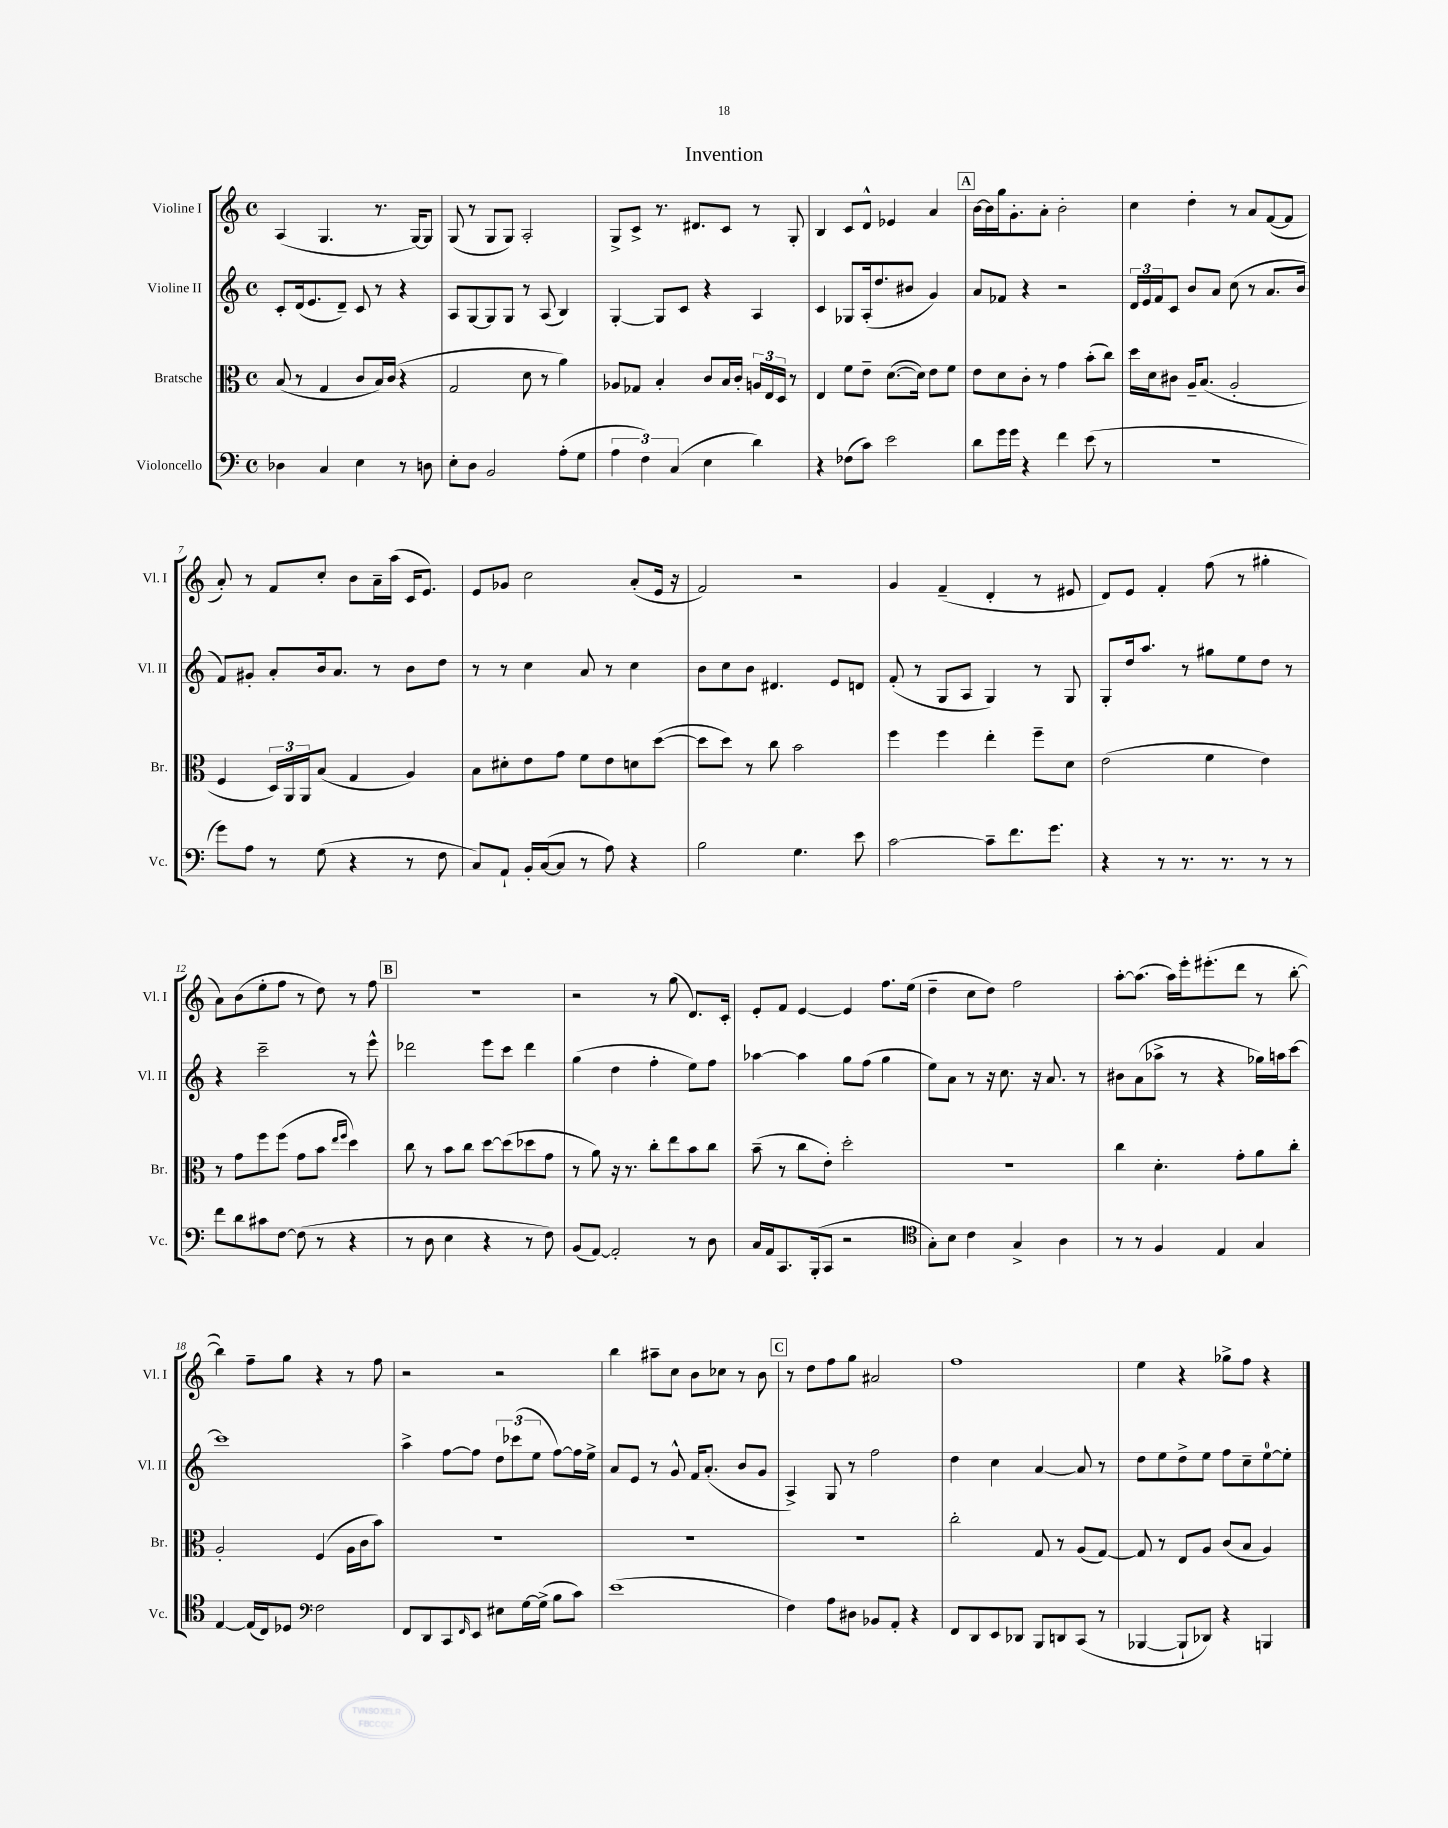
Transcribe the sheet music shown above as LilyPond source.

\header { title = "Invention" }
<<
\new StaffGroup <<
\new Staff = "s0" \with { instrumentName = "Violine I" shortInstrumentName = "Vl. I" } {
    \clef treble \key c \major \defaultTimeSignature \time 4/4
    a4( g4. r8. g16~) g8 |
    g8( r8 g8 g8) a2-. |
    g8-> c'8-> r8. dis'8. c'8 r8 g8-. |
    b4 c'8 d'8-^ ees'4 a'4 |
    \mark \markup { \box "A" } b'16~ b'16 g''16 g'8.-. a'8-. b'2-. |
    c''4 d''4-. r8 a'8 f'8~( f'8 |
    a'8-.) r8 f'8 c''8-. b'8 a'16-- a''16( c'16 e'8.) |
    e'8 ges'8 c''2 a'8-.( e'16 r16 |
    f'2) r2 |
    g'4 f'4--( d'4-. r8 eis'8 |
    d'8) e'8 f'4-. f''8( r8 gis''4-. |
    a'8) b'8( e''8-. f''8 r8 d''8) r8 f''8 |
    \mark \markup { \box "B" } R1 |
    r2 r8 g''8( d'8.) c'16-. |
    e'8-. f'8 e'4~ e'4 f''8. e''16( |
    d''4-- c''8 d''8) f''2 |
    a''8~-. a''8.( a''16) e'''16-. eis'''8.-.( d'''8 r8 b''8~-. |
    b''4) f''8-- g''8 r4 r8 f''8 |
    r2 r2 |
    b''4 ais''8-- c''8 b'8 ces''8 r8 b'8 |
    \mark \markup { \box "C" } r8 d''8 f''8 g''8 ais'2 |
    f''1 |
    e''4 r4 ges''8-> f''8 r4 \bar "|." |
}
\new Staff = "s1" \with { instrumentName = "Violine II" shortInstrumentName = "Vl. II" } {
    \clef treble \key c \major \defaultTimeSignature \time 4/4
    c'8-. d'16( e'8. d'8--) c'8 r8 r4 |
    a8 g8~ g8 g8 r8 a8( b4) |
    g4~-. g8 c'8 r4 a4 |
    c'4 ges8 a16-.( d''8. bis'8 g'4) |
    \mark \markup { \box "A" } a'8 fes'8 r4 r2 |
    \tuplet 3/2 { d'16 e'16 f'16 } c'8 b'8 a'8 c''8( r8 a'8. b'16 |
    f'8) gis'8-. a'8-. b'16 a'8. r8 b'8 d''8 |
    r8 r8 c''4 a'8 r8 c''4 |
    b'8 c''8 b'8 dis'4. e'8 d'8 |
    f'8-.( r8 g8 a8 g4) r8 g8 |
    g8-. d''16 a''8. r8 gis''8 e''8 d''8 r8 |
    r4 c'''2-- r8 e'''8-^ |
    \mark \markup { \box "B" } des'''2 e'''8 c'''8 des'''4 |
    g''4( d''4 f''4-. e''8) f''8 |
    aes''4~ aes''4 g''8 f''8( g''4 |
    e''8) a'8 r8 r16 c''8. r16 a'8. r8 |
    bis'8 a'8( aes''8-> r8 r4 ges''16) a''16 c'''8~ |
    c'''1 |
    a''4-> f''8~ f''8 \tuplet 3/2 { d''8 ces'''8( e''8 } f''8~) f''16 e''16-> |
    a'8 e'8 r8 g'8-^ f'16 a'8.-.( b'8 g'8 |
    \mark \markup { \box "C" } a4->) g8 r8 f''2 |
    d''4 c''4 a'4~ a'8 r8 |
    d''8 e''8 d''8-> e''8 f''8 c''8-- e''8-0~ e''8-. \bar "|." |
}
\new Staff = "s2" \with { instrumentName = "Bratsche" shortInstrumentName = "Br." } {
    \clef alto \key c \major \defaultTimeSignature \time 4/4
    b8( r8 g4 c'8 b16) c'16( r4 |
    g2 d'8 r8 a'4) |
    aes8 ges8 b4-. c'8 b16 c'16-. \tuplet 3/2 { a16 e16 d16 } r8 |
    e4 f'8 e'8-- d'8.~( d'16) e'8 f'8 |
    \mark \markup { \box "A" } e'8 d'8 c'8-. r8 g'4 b'8-.( c''8) |
    d''16 d'16 cis'8 a16-- b8.( a2-. |
    f4 \tuplet 3/2 { d16) a,16 a,16 } b8( g4 a4) |
    b8 dis'8-. e'8 g'8 f'8 e'8 d'8 d''8~( |
    d''8 d''8) r8 c''8 b'2 |
    f''4 f''4 e''4-. f''8-- d'8 |
    e'2( f'4 e'4) |
    r8 g'8 f''8 f''8( g'8 b'8 \grace { e''16 f''16 } d''4) |
    \mark \markup { \box "B" } c''8 r8 b'8 c''8 d''8~ d''8( des''8 g'8 |
    r8 a'8) r16 r8. c''8-. e''8 b'8 c''8 |
    b'8--( r8 c''8 e'8-.) d''2-. |
    R1 |
    c''4 d'4.-. g'8-. a'8 c''8-. |
    a2-. f4( a16 c'16 b'8) |
    R1 |
    R1 |
    \mark \markup { \box "C" } R1 |
    c''2-. g8 r8 a8( g8~) |
    g8 r8 e8 a8 c'8( b8 a4) \bar "|." |
}
\new Staff = "s3" \with { instrumentName = "Violoncello" shortInstrumentName = "Vc." } {
    \clef bass \key c \major \defaultTimeSignature \time 4/4
    des4 c4 e4 r8 d8 |
    e8-. d8 b,2 a8-.( g8 |
    \tuplet 3/2 { a4 f4) c4( } e4 d'4) |
    r4 fes8( c'8) e'2 |
    \mark \markup { \box "A" } d'8 g'16 g'16 r4 f'4 e'8( r8 |
    R1 |
    g'8) a8 r8 g8( r4 r8 f8 |
    c8) a,8-! b,16-. c16~( c8 r8 a8) r4 |
    b2 g4. e'8 |
    c'2~ c'8-- f'8. g'8. |
    r4 r8 r8. r8. r8 r8 |
    f'8 d'8 cis'8 f8~ f8( r8 r4 |
    \mark \markup { \box "B" } r8 d8 e4 r4 r8 f8) |
    b,8( a,8~) a,2-. r8 d8 |
    c16 a,16 c,8. b,,16-.( c,8 r2 |
    \clef tenor g8-.) b8 c'4 g4-> a4 |
    r8 r8 f4 e4 g4 |
    e4~ e16( c16) des8 \clef bass f2 |
    f,8 d,8 c,8 \grace { f,16 } e,8 eis8 g16~ g16->( b8 c'8) |
    e'1( |
    \mark \markup { \box "C" } f4) a8 dis8 bes,8 a,8-. r4 |
    f,8 d,8 e,8 des,8 b,,8 d,8 c,8( r8 |
    bes,,4~ bes,,8-! des,8) r4 b,,4 \bar "|." |
}
>>
>>
